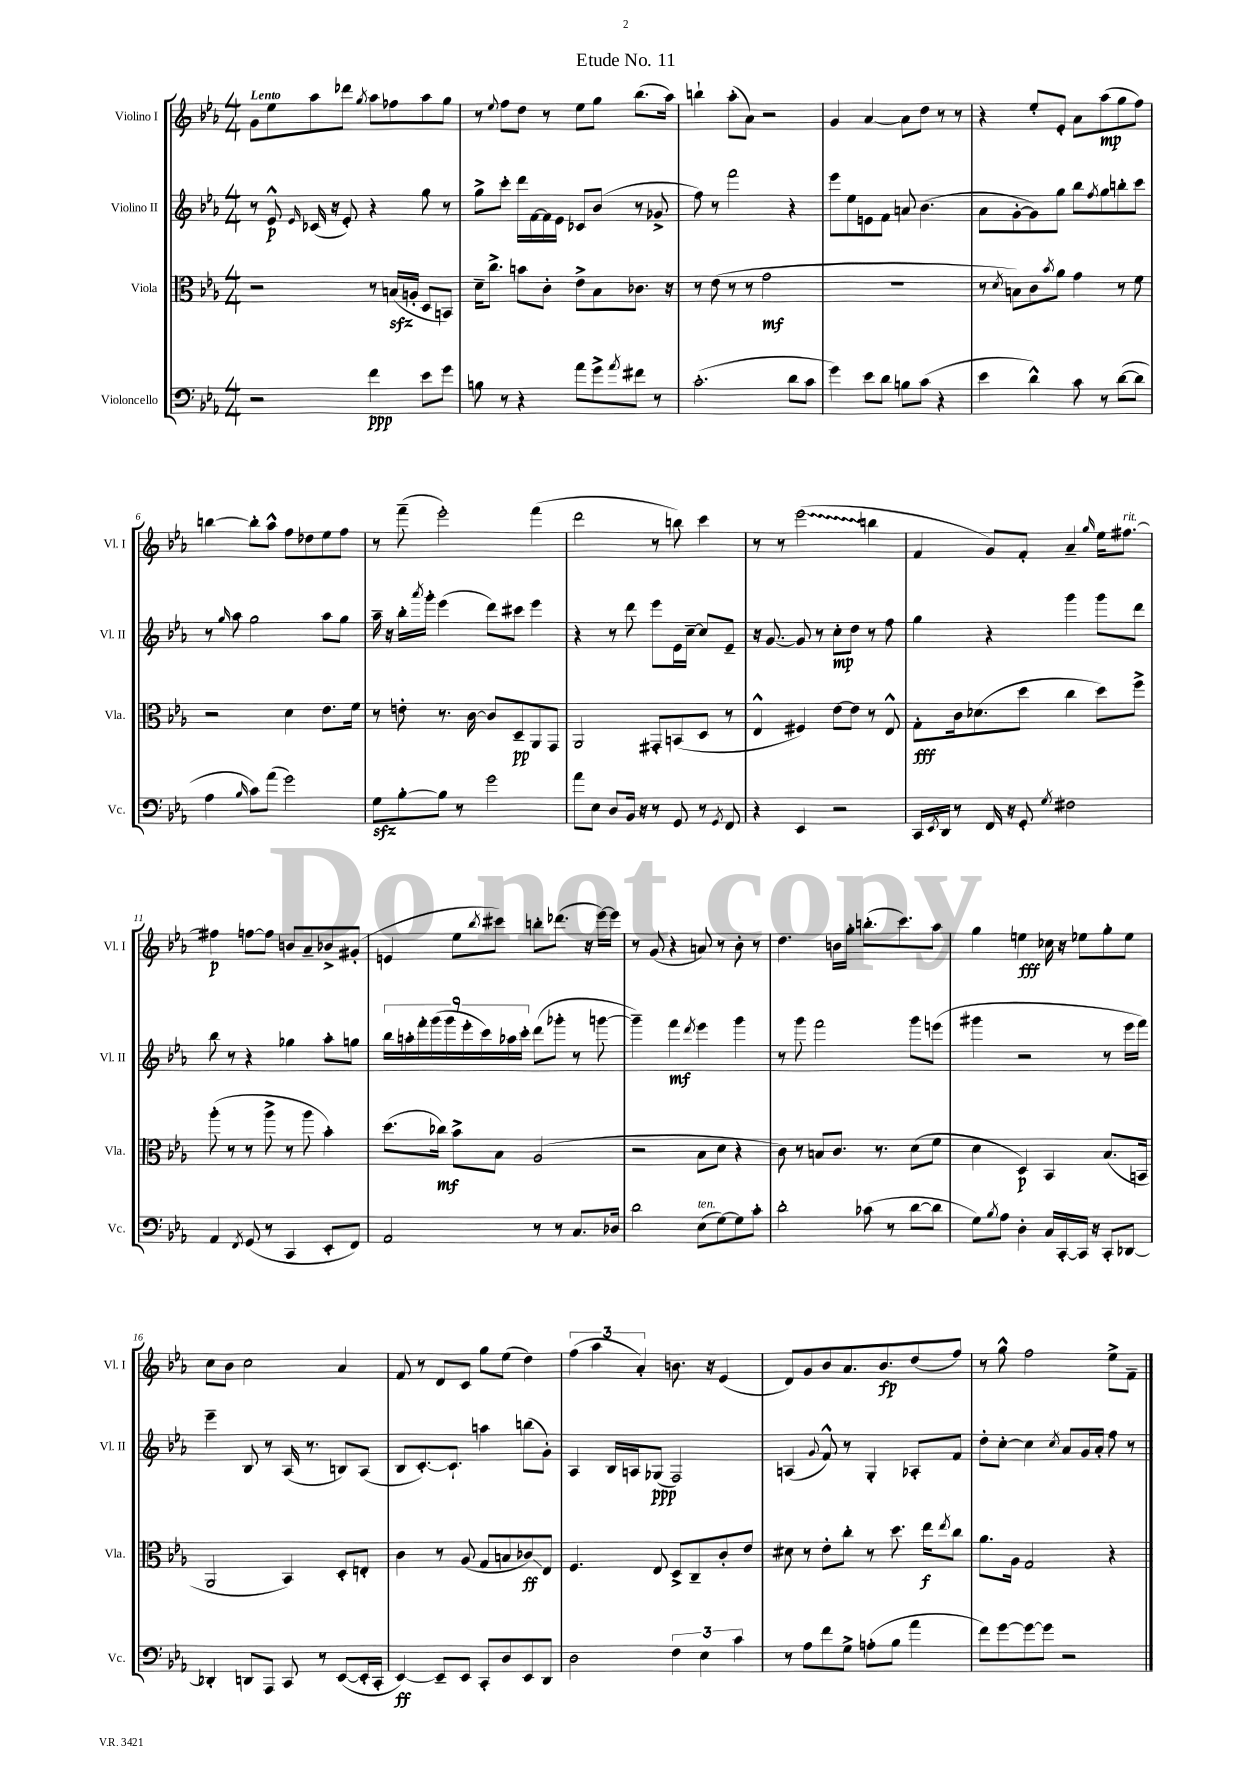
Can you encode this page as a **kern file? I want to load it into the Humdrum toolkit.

**kern	**kern	**kern	**kern
*staff4	*staff3	*staff2	*staff1
*clefF4	*clefC3	*clefG2	*clefG2
*k[b-e-a-]	*k[b-e-a-]	*k[b-e-a-]	*k[b-e-a-]
*M4/4	*M4/4	*M4/4	*M4/4
2r	2r	8r	8g
.	.	8e-^^	8ee-
.	.	16qqe-	.
.	.	(16c-	8aa-
.	.	16r	.
.	.	8e-')	8ddd-
.	.	.	8qgg
4f	8r	4r	8aa-
.	(16B	.	8ff-
.	16A'	.	.
8e-	8D	8gg	8aa-
8g	8BB)	8r	8gg
=	=	=	=
8B	16d~	8gg^	8r
.	8.cc^	.	.
.	.	.	8qqee-
8r	.	8ccc'	8ff
4r	8b	16ddd	8dd
.	.	[16f	.
.	8c'	16f]	8r
.	.	16e-	.
8a-	8e-^	8c-	8ee-
8g^	8B-	(8b-	8gg
8qa-	.	.	.
8f#	8.c-	8r	(8.bb-
8r	.	8g-^	.
.	16r	.	16aa-)
=	=	=	=
(2.c'	8r	8ff)	4bb`
.	(8e-	8r	.
.	8r	2fff	(8aa-'
.	8r	.	8a-)
.	2g	.	2r
8d	.	4r	.
8c	.	.	.
=	=	=	=
4g)	1r	8eee-	4g
.	.	8ee-	.
8e-	.	8e	[4a-
8d	.	8f	.
8B	.	8a	8a-]
(8c	.	(4.b-	8dd
4r	.	.	8r
.	.	.	8r
=	=	=	=
4e-	8r	8a-	4r
.	8qd	.	.
.	8B)	[8g'	.
4d^^)	8c	8g])	8ee-'
.	8qb-	.	.
.	8a-	8gg	8e-'
8c	4g	8bb-	8a-
.	.	8qff	.
8r	.	8gg	(8aa-
([8d	8r	8bb'	8gg
8d]	8f	8ccc	8ff)
=	=	=	=
4A-	2r	8r	[4bb
.	.	16qqgg	.
.	.	8aa-	.
16qqB-	.	.	.
8c)	.	2gg	8bb']
(8a-	.	.	8aa-^^
2g)	4d	.	8ff
.	.	.	8dd-
.	8.e-	8aa-	8ee-
.	.	8gg	8ff
.	16f	.	.
=	=	=	=
8G	8r	16aa-~	8r
.	.	16r	.
[8B-'	8e'	16bb-'	(8fff~
.	.	8qaaa-	.
.	.	16ggg'	.
8B-]	8.r	(4eee-	2eee-')
8r	.	.	.
.	[16c	.	.
2g	8c]	8ddd)	.
.	8D~	8ccc#	.
.	8AA-	4eee-	(4fff
.	8GG	.	.
=	=	=	=
8a-	2AA-	4r	2ddd
8E-	.	.	.
8D	.	8r	.
16BB-	.	8ddd	.
16r	.	.	.
8r	8GG#'	8eee-	8r
8GG	(8BB	16e-	8bb)
.	.	[16cc~	.
8r	8D	8cc]	4ccc
8qGG	.	.	.
8FF	8r	8e-~	.
=	=	=	=
4r	4E-^^	16r	8r
.	.	[8.g	.
.	.	.	8r
4EE-	4F#)	8g]	(2eee-
.	.	8r	.
2r	[8e-	8cc'	.
.	8e-]	8dd	.
.	8r	8r	4bb
.	8E-^^	8ff	.
=	=	=	=
16CC	8G'	4gg	4f
8qEE-	.	.	.
16DD	.	.	.
8r	16c	.	.
.	(8.d-	.	.
16FF	.	4r	8g)
16r	.	.	.
8GG'	8dd	.	8f'
8qG	.	.	.
2F#	4cc	4ggg	4a-~
.	.	.	16qqgg
.	8dd)	8ggg	16ee-
.	.	.	[8.ff#
.	8ff^	8ddd	.
=	=	=	=
4AA-	(8aa-'	8bb-	4ff#]
.	8r	8r	.
8qFF	.	.	.
(8GG	8r	4r	[8ff
8r	8aa-^	.	8ff]
4CC	8r	4gg-	8b
.	8aa-	.	8a-~
8EE-'	4b-')	8aa-'	8b-^
8FF)	.	8gg	(8g#'
=	=	=	=
2AA-	(8.dd	18bb-	4e
.	.	18aa'	.
.	.	18fff'	.
.	.	(18ggg	.
.	16cc-)	.	.
.	.	18ggg	.
.	8b-^	.	8ee-
.	.	18eee-'	.
.	.	18ccc)	.
.	.	.	8qbb-
.	8B-	.	8ccc#)
.	.	18aa-	.
.	.	18ccc'	.
8r	(2A-	(8ddd	8bb'
8r	.	8ggg-'	(8.ddd-
8.C	.	8r	.
.	.	.	16r
.	.	[8ggg	[16eee-)
16D-	.	.	16eee-]
=	=	=	=
2d	2r	4ggg~])	8r
.	.	.	(8g
.	.	4fff	4r
.	.	8qddd	.
(8E-	8B-	4eee-	8a)
[8G)	8d	.	8r
8G]	4r	4ggg	8b-'
8c'	.	.	8r
=	=	=	=
2d'	8c)	8r	4.dd
.	8r	8ggg	.
.	8B	2fff	.
.	8.c	.	16b
.	.	.	16gg'
(8c-	.	.	(8.bb'
.	8.r	.	.
8r	.	.	.
.	.	.	8.ccc)
[8d	(8d	8ggg	.
8d]	8f	(8eee	8aa-
=	=	=	=
8G)	4d	4ggg#	4gg
8qB-	.	.	.
8A-	.	.	.
4D'	4D)	2r	4ee
16C	4BB-	.	16cc-
[16CC'	.	.	16r
16CC]	.	.	8ee-
16r	.	.	.
8CC'	(8.B-	8r	8gg'
[8DD-	.	16eee-	8ee-
.	16BB	16fff)	.
=	=	=	=
4DD-']	2AA-	4eee-~	8cc
.	.	.	8b-
8DD	.	8B-	2cc
8AAA-	.	8r	.
8CC	4BB-)	(16A-	.
.	.	8.r	.
8r	.	.	.
([8EE-	8D'	8B)	4a-
16EE-']	8E'	(8A-	.
16CC'	.	.	.
=	=	=	=
[4EE-)	4c	8B-	8f
.	.	[8.c')	8r
8EE-~]	8r	.	8d
.	.	8.c`]	.
8EE-	(8A-	.	8c
8CC'	8G	4aa	8gg
8D	8B	.	(8ee-
8EE-	8c-)	(8bb	4dd)
8DD	8E-	8g')	.
=	=	=	=
2D	4.F	4A-	(6ff
.	.	.	6aa-
.	.	16B-	.
.	.	16A	.
.	.	.	6a-')
.	8E-	(8G-	.
6F	8D^	2F)	8.b
.	8C~	.	.
6E-	.	.	.
.	.	.	16r
.	8c'	.	(4e-
6c	.	.	.
.	8e-	.	.
=	=	=	=
8r	8d#	(4A	8d)
8A-	8r	.	8g
.	.	8qqg	.
8f	8e-'	8f^^)	8b-
8G^	8cc'	8r	8.a-
(8A'	8r	4G'	.
.	.	.	8.b-
8B-	8.dd	.	.
4a-	.	8A-'	(8dd
.	16ee-	.	.
.	8qee-	.	.
.	8cc	8f	8ff)
=	=	=	=
8f)	8.a-	8dd'	8r
[8g	.	[8cc'	8gg^^
.	16A-	.	.
8g_	2G	4cc]	2ff
8g]	.	.	.
.	.	8qcc	.
2r	.	8a-	.
.	.	16g	.
.	.	16a-'	.
.	4r	8ff	8ee-^
.	.	8r	8f~
==	==	==	==
*-	*-	*-	*-
